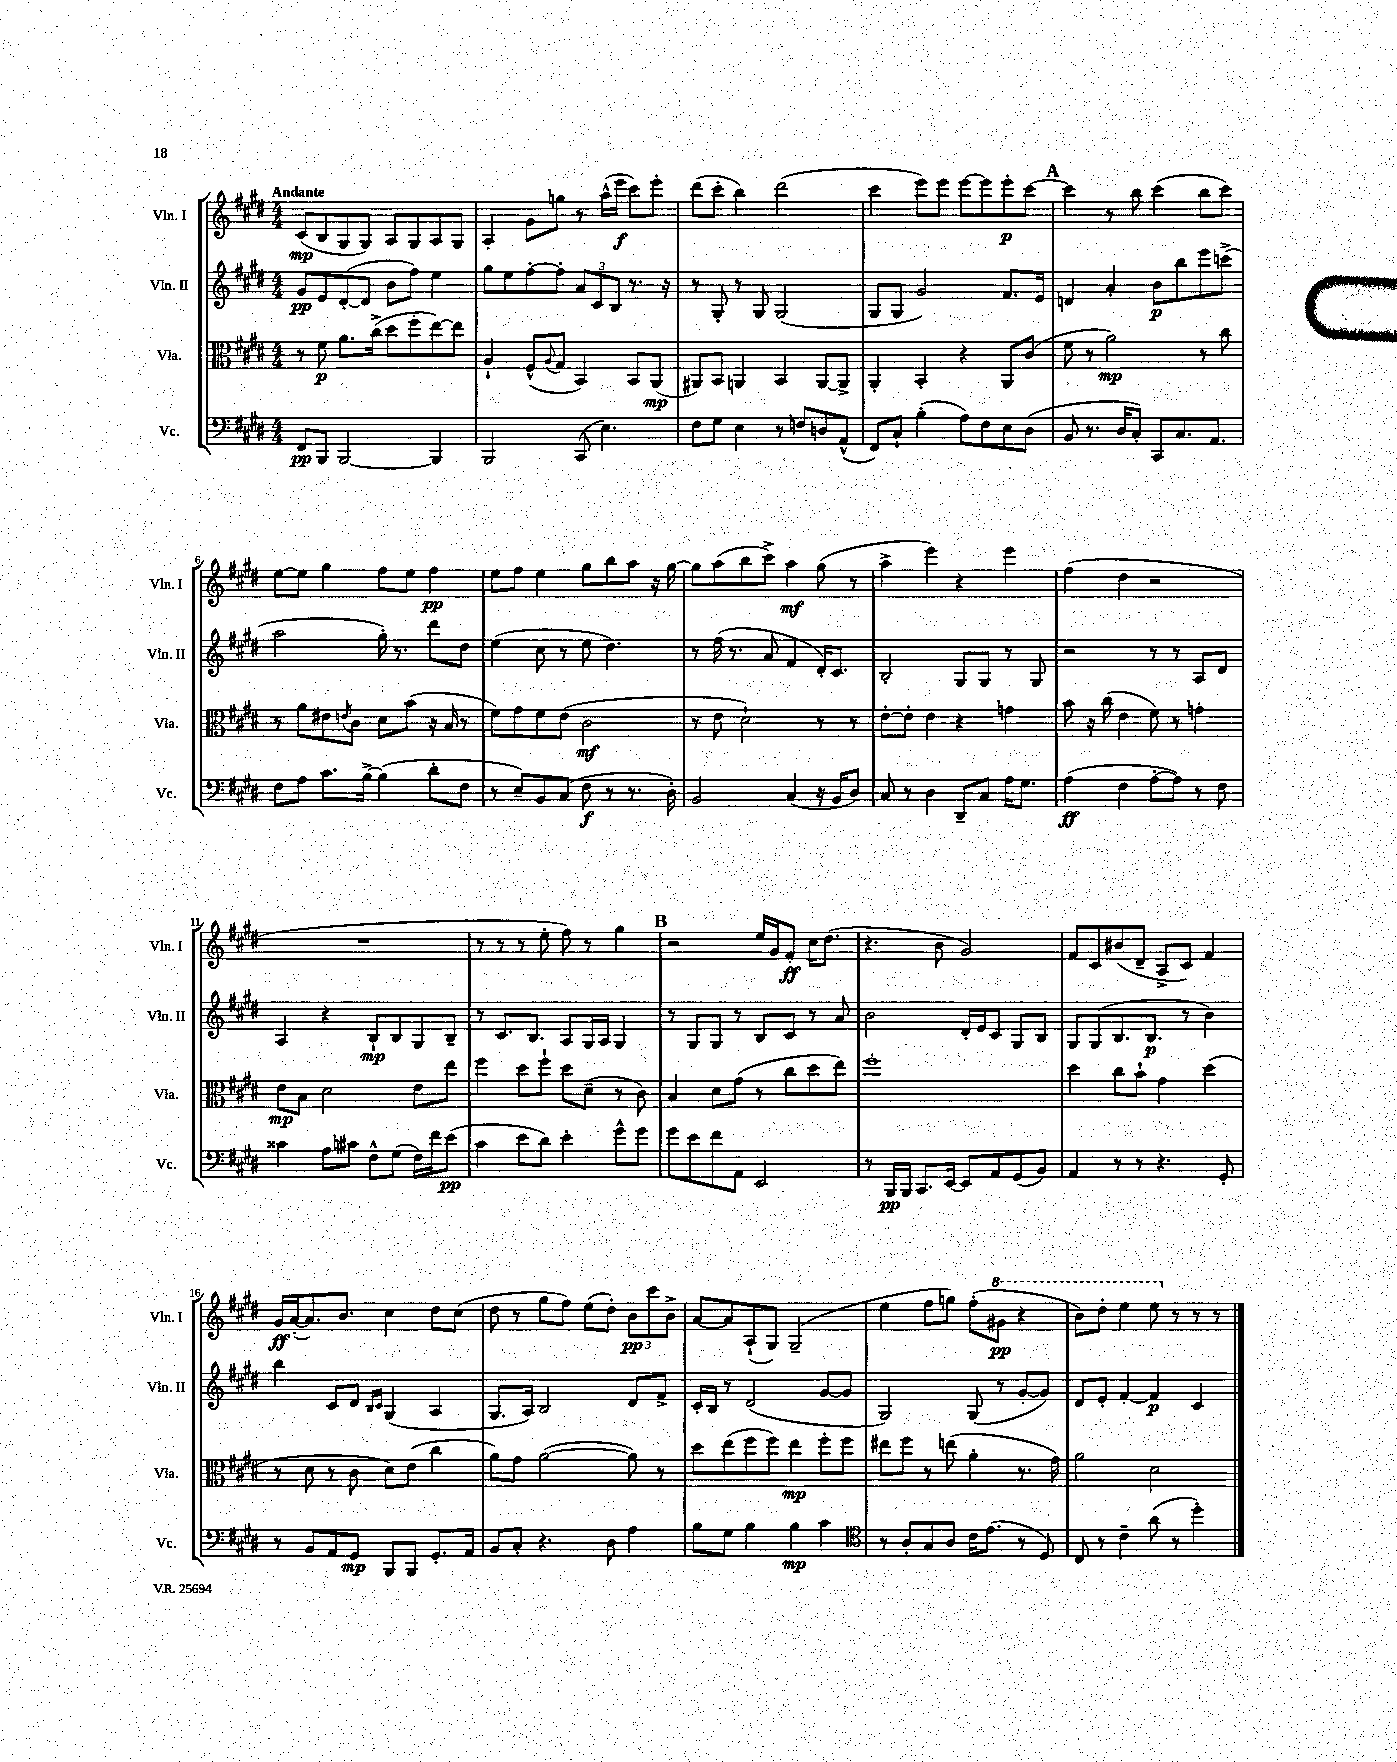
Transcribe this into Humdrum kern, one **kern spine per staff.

**kern	**kern	**kern	**kern
*staff4	*staff3	*staff2	*staff1
*clefF4	*clefC3	*clefG2	*clefG2
*k[f#c#g#d#]	*k[f#c#g#d#]	*k[f#c#g#d#]	*k[f#c#g#d#]
*M4/4	*M4/4	*M4/4	*M4/4
8FF#	8r	8g#	(8c#
8BBB	8f#	8e	8B
[2BBB	8.a	([8d#'	8G#
.	.	8d#]	8G#)
.	(16cc#^	.	.
.	8dd#	8b	8A
.	8ff#'	8ff#)	8G#
4BBB]	[8ee)	4ee	8A
.	8ee]	.	8G#
=	=	=	=
2BBB	4A`	8gg#	4A'
.	.	8ee	.
.	(8F#^^	[8ff#'	8g#
.	8qqA	.	.
.	8G#	8ff#']	8gg
(8CC#	4BB)	12a	8r
.	.	12c#	.
4.E)	.	.	(16aa^^
.	.	12B	.
.	.	.	16eee
.	8BB	8.r	8ccc#)
.	(8AA	.	8eee'
.	.	16r	.
=	=	=	=
8F#	8AA#)	8r	(8ddd#
8G#	8BB	8G#'	8ccc#'
4E	4AA	8r	4bb)
.	.	8G#	.
8r	4BB	(2G#	(2ddd#
8F	.	.	.
8D	[8AA	.	.
(8AA^^	8AA^]	.	.
=	=	=	=
8FF#)	4AA'	8G#	4ccc#
8C#`	.	8G#	.
(4B'	4BB'	2g#)	8eee)
.	.	.	8eee
8A)	4r	.	[8eee
8F#	.	.	8eee]
8E	8AA	8.f#	8eee'
(8D#	(8c#	.	[8ccc#
.	.	16e	.
=	=	=	=
8BB	8f#	4d	4ccc#]
8.r	8r	.	.
.	2a)	4a'	8r
16D#	.	.	.
8C#')	.	.	8bb
8CC#	.	8b	(4ccc#
8.C#	.	8bb	.
.	8r	8eee	8bb
8.AA	.	.	.
.	8cc#	(8ccc^	8ccc#)
=	=	=	=
8F#	8r	2aa	[8ee
8A	8a	.	8ee]
8.c#	8e#	.	4gg#
.	8qe	.	.
.	8c#	.	.
[16B^	.	.	.
(4B]	8d#	16gg#')	8ff#
.	.	8.r	.
.	(8b	.	8ee
8d#'	16r	8ddd#	4ff#
.	16B	.	.
8F#	8r	8dd#	.
=	=	=	=
8r	8f#)	(4ee	8ee
8E~)	8g#	.	8ff#
8BB	8f#	8cc#	4ee
(8C#	(8e	8r	.
8F#	2c#	8ee	8gg#
8r	.	4.dd#)	8bb
8.r	.	.	8aa
.	.	.	16r
16D#')	.	.	[16gg#
=	=	=	=
2BB	8r	8r	8gg#]
.	8e	(16ff#	(8aa
.	.	8.r	.
.	2d#`)	.	8bb
.	.	8a	8ccc#^)
(4C#	.	4f#	4aa
16r	8r	16d#')	(8gg#
16BB	.	8.c#	.
8D#)	8r	.	8r
=	=	=	=
8C#	[8e'	2B'	4aa^
8r	8e']	.	.
4D#	4e	.	4eee)
8DD#~	4r	8G#	4r
8C#	.	8G#	.
16A	4g	8r	4eee
8.G#	.	.	.
.	.	8G#	.
=	=	=	=
(4A	8b	2r	(4ff#
.	16r	.	.
.	(16cc#	.	.
4F#	4e	.	4dd#
[8A'	8f#)	8r	2r
8A])	8r	8r	.
8r	4g'	8A	.
8F#	.	8d#	.
=	=	=	=
4c##	8e	4A	1r
.	8B	.	.
8A	2d#	4r	.
8c#	.	.	.
8F#^^	.	8B`	.
(8G#	.	8B	.
16F#)	8e	8G#	.
16f#	.	.	.
(8e	8ee	8B~	.
=	=	=	=
4c#	4ff#	8r	8r
.	.	8.c#	8r
8e	8dd#	.	8r
.	.	8.B	.
8d#)	8ff#`	.	8ee'
4e'	8dd#	8A	8ff#)
.	(8d#~	16G#	8r
.	.	16A	.
8g#^^	8r	4G#	4gg#
8g#	8c#)	.	.
=	=	=	=
8g#	4B	8r	2r
8e	.	8G#	.
8f#	8d#	8G#	.
8AA	(8g#	8r	.
2EE	8r	8B	16ee
.	.	.	16g#
.	8cc#	8c#	8f#'
.	8dd#	8r	16cc#
.	.	.	(8.dd#
.	8ee)	8a	.
=	=	=	=
8r	1ff#'	2b	4.r
16BBB	.	.	.
16BBB	.	.	.
8.CC#	.	.	.
.	.	.	8b
[16EE	.	.	.
8EE]	.	16d#'	2g#)
.	.	16e	.
8AA	.	8c#	.
(8GG#	.	8G#	.
8BB)	.	8B	.
=	=	=	=
4AA	4dd#	8G#	8f#
.	.	(8G#	8c#
8r	8cc#	8.B	(8b#
8r	8b`	.	8d#~
.	.	8.B	.
4.r	4g#	.	8A^
.	.	8r	8c#)
.	(4dd#	4b)	4f#
8GG#'	.	.	.
=	=	=	=
8r	8r	4bb	16g#
.	.	.	([16a'
8BB	8d#	.	8.a])
8AA	8r	8c#	.
.	.	.	8.b
8GG#	8c#	8d#	.
.	.	16qqB	.
.	.	16qqc#	.
8BBB	8d#)	(4G#	4cc#
8BBB	(8e	.	.
8.GG#'	4cc#	4A	8dd#
.	.	.	(8cc#
16AA	.	.	.
=	=	=	=
8BB	8a)	8.G#	8dd#
8C#'	8g#	.	8r
.	.	16A)	.
4.r	([2a	2B	8gg#
.	.	.	8ff#)
.	.	.	(8ee
8D#	.	.	8dd#')
4A	8a])	8d#	12b
.	.	.	12ccc#
.	8r	8f#^	.
.	.	.	12b^
=	=	=	=
8B	8dd#	16c#'	[8a
.	.	16B	.
8G#	(8ee	8r	8a]
4B	8ff#	(2d#	(8A`
.	8ff#)	.	8G#)
4B	4ee	.	(2G#~
4c#	8ff#'	[8g#	.
.	8ff#	8g#]	.
=	=	=	=
*clefC4	*	*	*
8r	8ee#	2G#)	4ee
8A'	8ff#	.	.
8G#	8r	.	8ff#
8A	(8ee	.	8gg)
16c#	4a'	(8G#	(8ff#'
(8.e	.	.	.
.	.	8r	8gg#
8r	8.r	[8g#'	4r
8D#)	.	8g#])	.
.	16g#)	.	.
=	=	=	=
8C#	2a	8d#	8bb)
8r	.	8e'	8ddd#'
4c#~	.	[4f#'	4eee
(8a	2d#	4f#]	8eee
8r	.	.	8r
4dd#')	.	4c#	8r
.	.	.	8r
==	==	==	==
*-	*-	*-	*-
